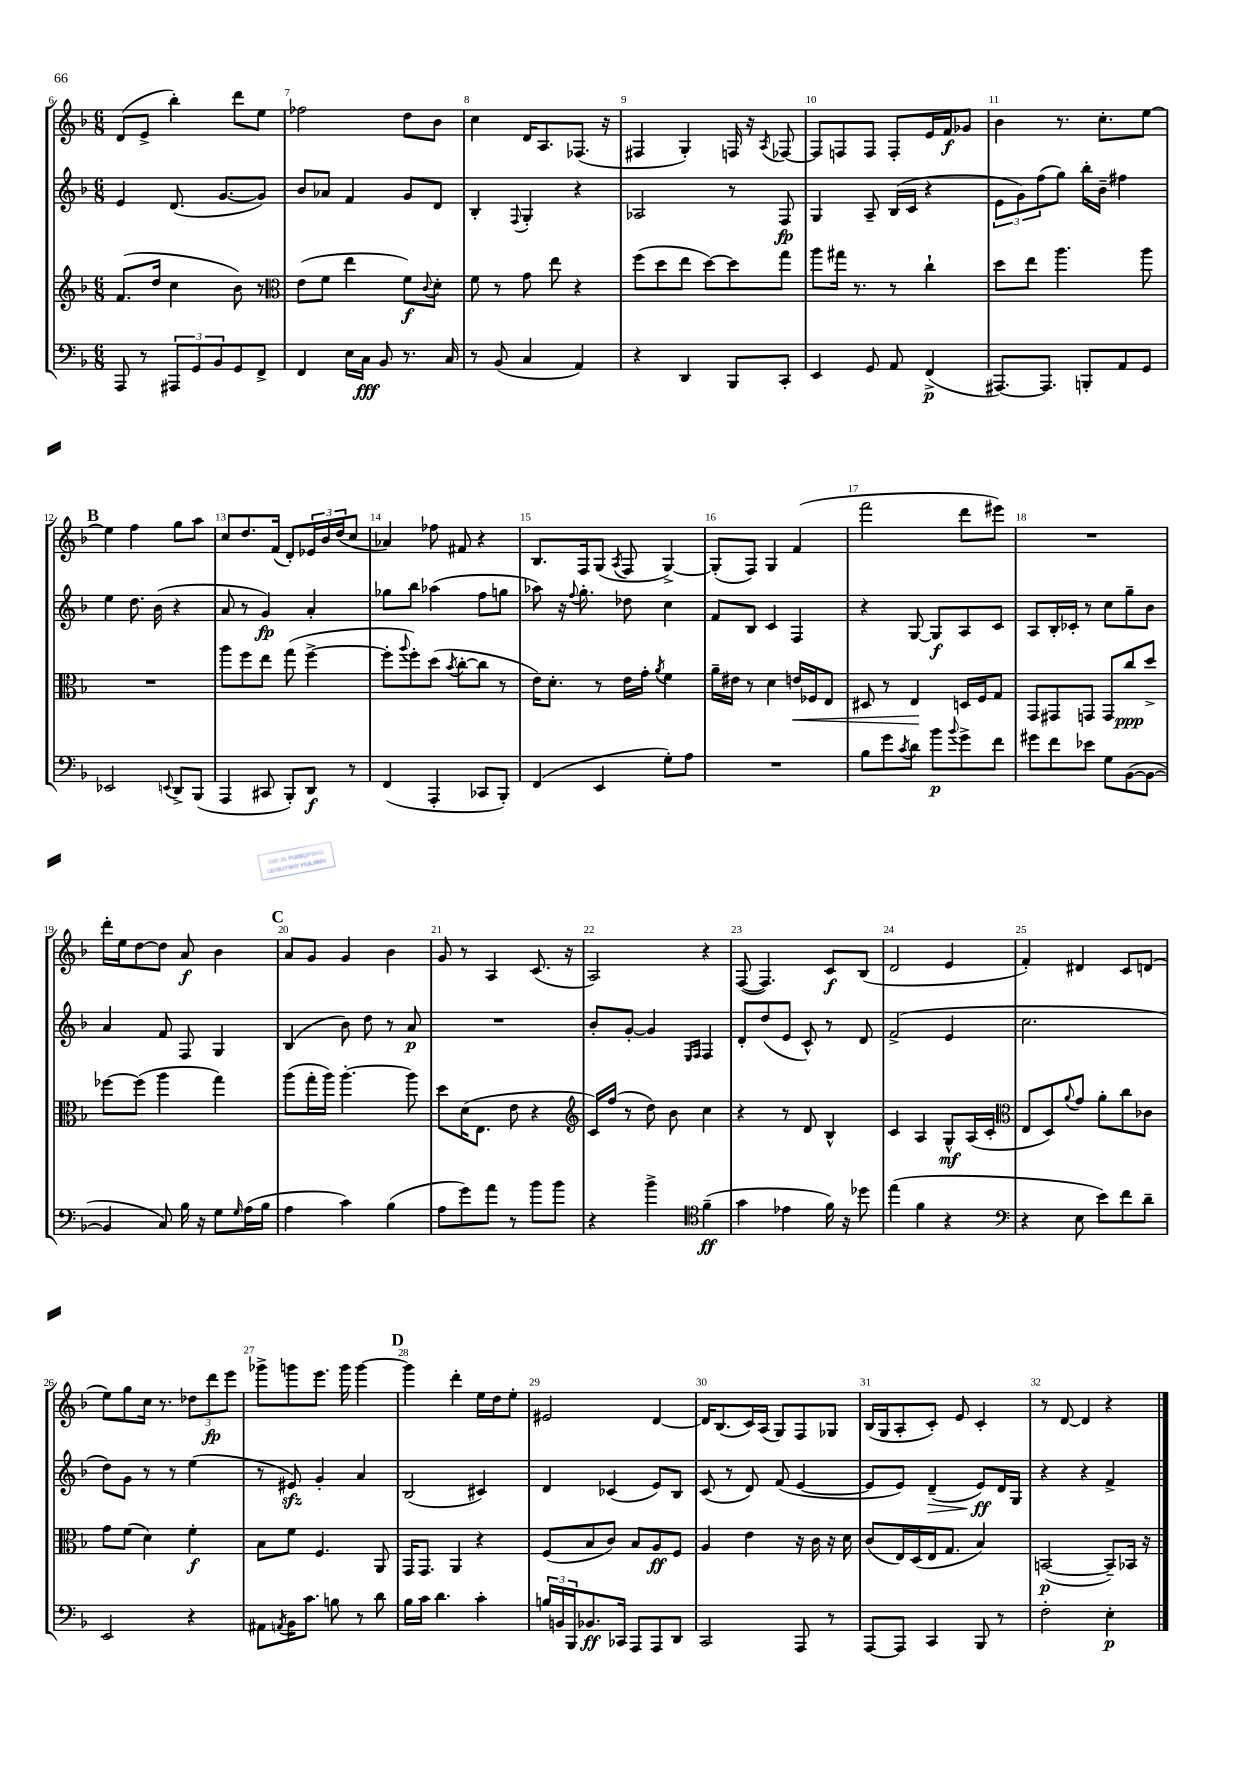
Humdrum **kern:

**kern	**kern	**kern	**kern
*staff4	*staff3	*staff2	*staff1
*clefF4	*clefG2	*clefG2	*clefG2
*k[b-]	*k[b-]	*k[b-]	*k[b-]
*M6/8	*M6/8	*M6/8	*M6/8
8AAA	(8.f	4e	(8d
8r	.	.	8e^
.	16dd	.	.
12AAA#	4cc	(8.d	4bb-')
12GG	.	.	.
12BB-	.	.	.
.	.	[8.g	.
8GG	8b-)	.	8ddd
8FF^	8r	8g])	8ee
=	=	=	=
*	*clefC3	*	*
4FF	(8e	8b-	2ff-
.	8f	8a-	.
16E	4ee	4f	.
16C	.	.	.
8BB-	.	.	.
8.r	8f)	8g	8dd
.	8qqc	.	.
.	8d'	8d	8b-
16C	.	.	.
=	=	=	=
8r	8f	4B-'	4cc
(8BB-	8r	.	.
.	.	8qqF	.
4C	8g	4G'	16d
.	.	.	8.A
.	8ee	.	.
4AA)	4r	4r	(8.F-
.	.	.	16r
=	=	=	=
4r	(8ff	2A-	4F#
.	8dd	.	.
4DD	8ee	.	4G')
.	[8dd)	.	.
8BBB-	8dd]	8r	16F
.	.	.	16r
.	.	.	8qA
8CC'	8gg	8F	[8F-
=	=	=	=
4EE	8aa	4G	8F-]
.	16gg#	.	8F
.	8.r	.	.
8GG	.	8A~	8F
8AA	8r	(16B-	8F'
.	.	16c	.
(4FF^	4cc`	4r	16e
.	.	.	16f
.	.	.	8g-
=	=	=	=
[8.AAA#)	8dd	12e	4b-
.	.	12g)	.
.	8ee	.	.
.	.	(12ff	.
8.AAA#]	.	.	.
.	4.aa	8gg)	8.r
8BBB'	.	16bb-'	.
.	.	16b-~	8.cc'
8AA	.	4ff#	.
8GG	8aa	.	[8ee
=	=	=	=
2EE-	2.r	4ee	4ee]
.	.	8.dd	4ff
.	.	(16b-	.
8qqEE	.	.	.
8DD^	.	4r	8gg
(8BBB-	.	.	8aa
=	=	=	=
4AAA	8aa	8a	8cc
.	8ff	8r	8.dd
8CC#	8ee	4g)	.
.	.	.	(16f
8BBB-')	(8gg	.	8d')
8DD	[4ff^	4a'	24e-
.	.	.	24b-
.	.	.	(24dd
8r	.	.	8cc
=	=	=	=
(4FF	8ff']	8gg-	4a-)
.	8qqaa	.	.
.	8ff')	8bb-	.
4AAA'	(8dd	(4aa-	8ff-
.	8qb-	.	.
.	[8cc'	.	8f#
8CC-	8cc]	8ff	4r
8BBB-')	8r	8gg	.
=	=	=	=
(4FF	16e)	8aa-)	8.B-
.	8.d'	.	.
.	.	16r	.
.	.	8qqff	.
.	.	8.gg'	16F
4EE	8r	.	(8G
.	.	.	8qA
.	16e	8dd-	8F
.	16g'	.	.
.	8qa	.	.
8G')	4f	4cc	[4G^)
8A	.	.	.
=	=	=	=
2.r	16a~	8f	(8G']
.	16e#	.	.
.	8r	8B-	8F)
.	4d	4c	4G
.	16e	4F	(4f
.	16F-	.	.
.	8E	.	.
=	=	=	=
8B-	8D#	4r	2fff
8g	8r	.	.
8qc	.	.	.
8d	4E	[8G	.
8b-	.	8G]	.
8qqb-	.	.	.
8g^	16D	8A	8ddd
.	16F	.	.
8f	8G	8c	8eee#)
=	=	=	=
8g#	8GG	8A	2.r
8f	8GG#	16B-'	.
.	.	16c-'	.
8e-	8GG	8r	.
8G	8GG	8cc	.
([8BB-	8cc	8gg~	.
8BB-_	8dd^	8b-	.
=	=	=	=
4BB-]	[8ff-	4a	16ddd'
.	.	.	16ee
.	(8ff-]	.	[8dd
8C)	4aa	8f	8dd]
16B-	.	8F	8a
16r	.	.	.
8G	4gg)	4G	4b-
16qqG	.	.	.
(16A	.	.	.
16B-	.	.	.
=	=	=	=
4A	(8aa	(4B-	8a
.	16gg'	.	8g
.	16aa)	.	.
4c)	[4.aa'	8b-)	4g
.	.	8dd	.
(4B-	.	8r	4b-
.	8aa]	8a	.
=	=	=	=
8A	8dd	2.r	8g
8g)	(16d	.	8r
.	8.E	.	.
8a	.	.	4A
8r	8e	.	.
8b-	4r	.	(8.c
8b-	.	.	.
.	.	.	16r
=	=	=	=
*	*clefG2	*	*
4r	16c)	8b-'	2A)
.	(16ff	.	.
.	8r	[8g'	.
4b-^	8dd)	4g]	.
.	8b-	.	.
*clefC4	*	*	*
.	.	16qqE	.
.	.	16qqF	.
(4f~	4cc	4F	4r
=	=	=	=
4g	4r	8d'	([8F
.	.	(8dd	4.F])
4e-	8r	8e	.
.	8d	8c^^)	.
16f)	4B-^^	8r	8c
16r	.	.	.
8dd-	.	8d	(8B-
=	=	=	=
(4ee	4c	(2f^	2d
4f	4A	.	.
4r	8G^^	4e	4e
.	(16A	.	.
.	16c'	.	.
=	=	=	=
*clefF4	*clefC3	*	*
4r	8E	2.cc	4f')
.	8D)	.	.
.	8qqa	.	.
8E	8g	.	4d#
8e)	8a'	.	.
8f	8cc	.	8c
8d~	8c-	.	(8d
=	=	=	=
2EE	8g	8dd)	8ee)
.	(8f	8g	8gg
.	4d)	8r	16cc
.	.	.	8.r
.	.	8r	.
4r	4f'	(4ee	12dd-
.	.	.	12ddd
.	.	.	12eee
=	=	=	=
8AA#	8B-	8r	8ggg-^
8qAA	.	.	.
16BB-	8f	8e#)	8ggg
8.c	.	.	.
.	4.F	4g'	8.eee
8B	.	.	.
.	.	.	16ggg
8r	.	4a	[4ggg
8d	8AA	.	.
=	=	=	=
16B-	16GG	(2B-	4ggg]
16c	8.GG	.	.
4.d	.	.	.
.	4AA	.	4ddd'
4c'	4r	4c#)	16ee
.	.	.	16dd
.	.	.	8ee'
=	=	=	=
24B	(8F	4d	2e#
24BB	.	.	.
24BBB-	.	.	.
8.BB-	8B-	.	.
.	8c)	(4c-	.
16CC-	.	.	.
8AAA	8B-	.	.
8AAA	8A	8e)	[4d
8DD	8F	8B-	.
=	=	=	=
2CC	4A	(8c	16d]
.	.	.	(8.B-
.	.	8r	.
.	4e	8d)	16c)
.	.	.	(16A
.	.	(8f	8G)
8AAA	16r	[4e	8F
.	16c	.	.
8r	16r	.	8G-
.	16d	.	.
=	=	=	=
[8AAA	(8c	8e]	(16B-
.	.	.	16G
8AAA]	16E)	8e)	8A'
.	(16D	.	.
4CC	16E	(4d~	8c')
.	8.G	.	.
.	.	.	8e
8BBB-	4B-)	8e)	4c'
8r	.	16d	.
.	.	16G	.
=	=	=	=
2F'	([2BB	4r	8r
.	.	.	[8d
.	.	4r	4d]
4E'	8BB~])	4f^	4r
.	16BB-	.	.
.	16r	.	.
==	==	==	==
*-	*-	*-	*-
